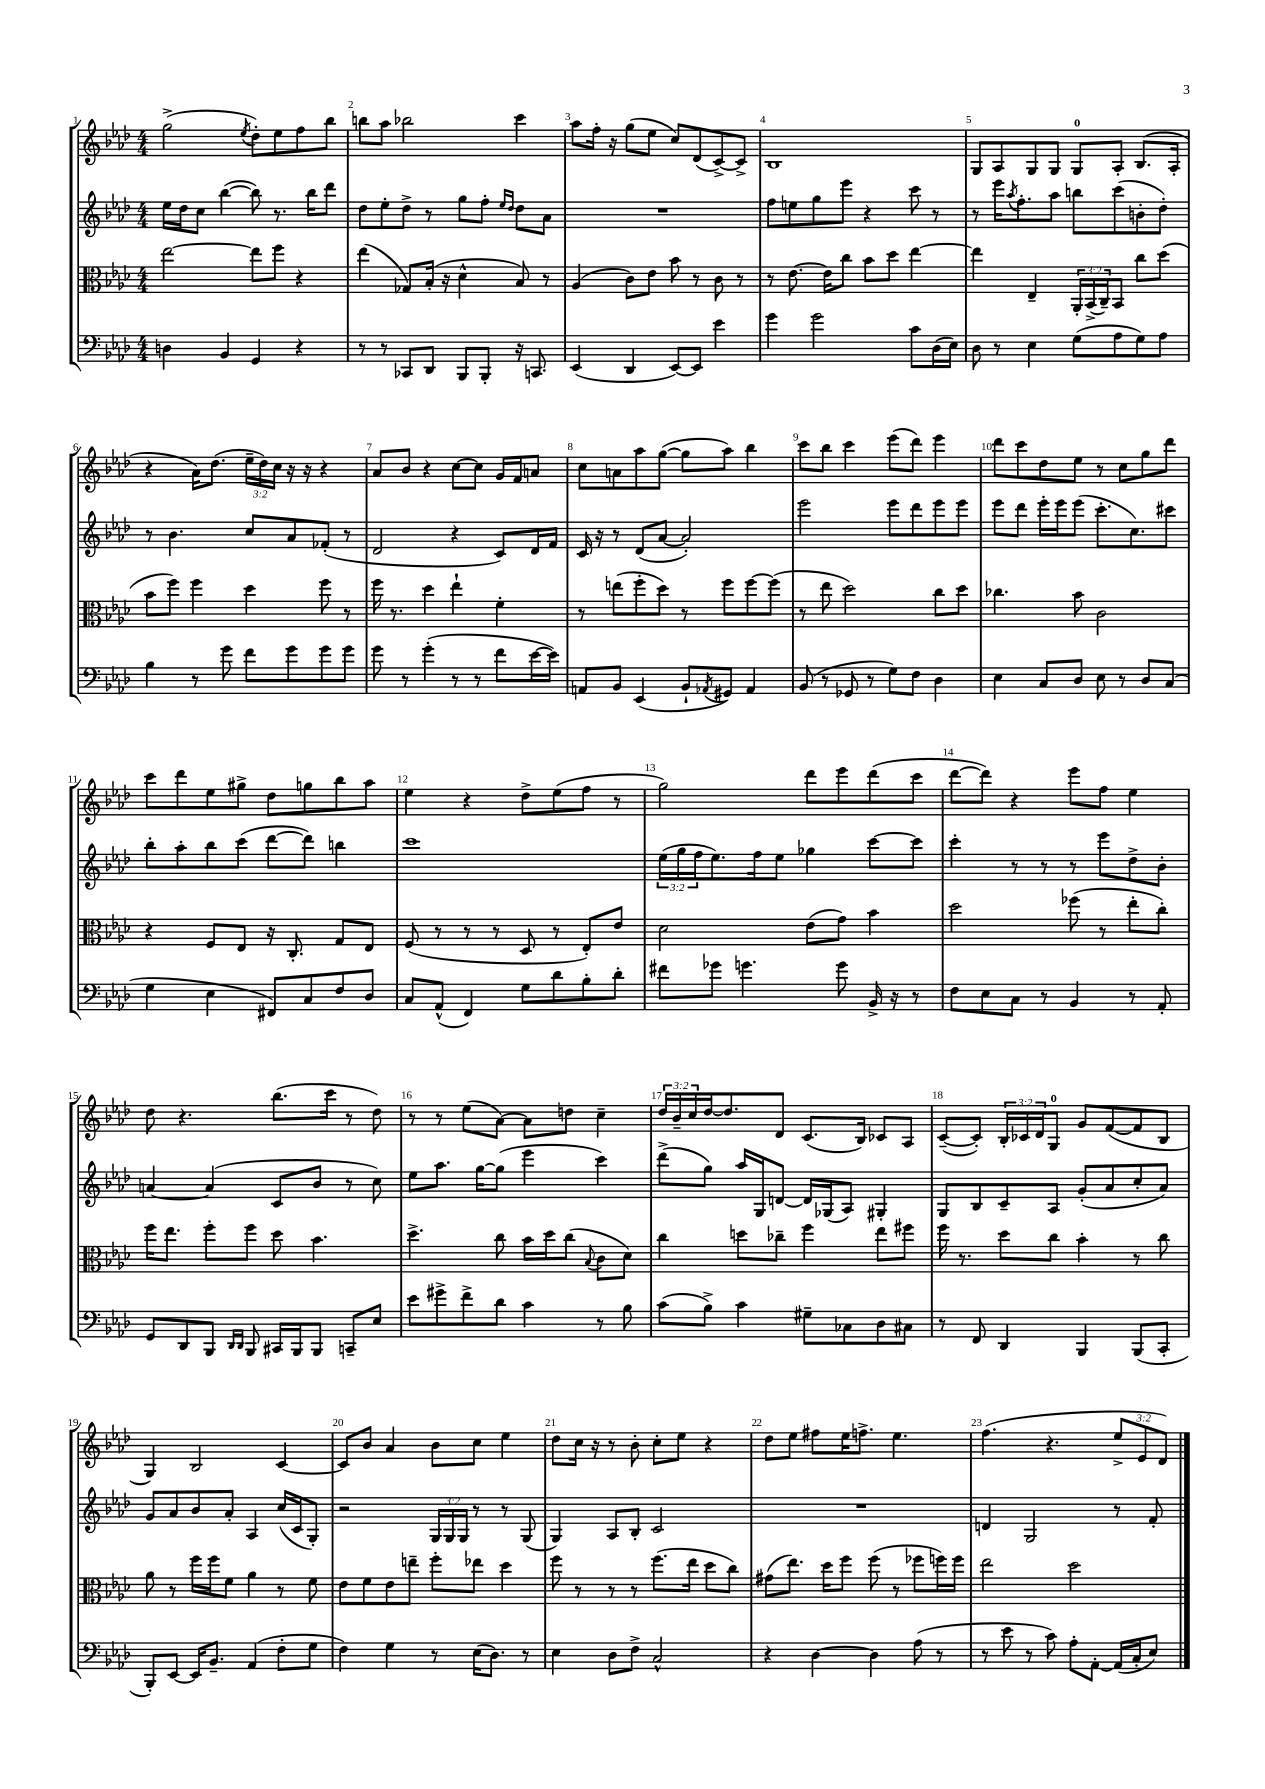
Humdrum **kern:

**kern	**kern	**kern	**kern
*staff4	*staff3	*staff2	*staff1
*clefF4	*clefC3	*clefG2	*clefG2
*k[b-e-a-d-]	*k[b-e-a-d-]	*k[b-e-a-d-]	*k[b-e-a-d-]
*M4/4	*M4/4	*M4/4	*M4/4
4D	[2ee-	16ee-	(2gg^
.	.	16dd-	.
.	.	8cc	.
4BB-	.	([4bb-	.
.	.	.	8qee-
4GG	8ee-]	8bb-])	8dd-')
.	8ff	8.r	8ee-
4r	4r	.	8ff
.	.	16bb-	.
.	.	8ddd-	8bb-
=	=	=	=
8r	(4ee-	8dd-	8bb
8r	.	8ee-'	8aa-
8CC-	8G-)	8dd-^	2bb-
8DD-	(16B-'	8r	.
.	16r	.	.
8BBB-	4d-^^	8gg	.
8BBB-'	.	8ff'	.
.	.	16qqee-	.
.	.	16qqdd-	.
16r	8B-)	8dd-	4ccc
8.CC	.	.	.
.	8r	8a-	.
=	=	=	=
(4EE-	(4A-	1r	8aa-
.	.	.	16ff'
.	.	.	16r
4DD-	8c)	.	(8gg
.	8e-	.	8ee-
[8EE-)	8b-	.	8cc)
8EE-]	8r	.	(8d-
4e-	8c	.	[8c^)
.	8r	.	8c^]
=	=	=	=
4g	8r	8ff	1B-
.	[8.e-	8ee	.
2g	.	8gg	.
.	16e-]	.	.
.	8cc	8eee-	.
.	8b-	4r	.
.	8dd-	.	.
8c	[4ee-	8ccc	.
(16D-	.	8r	.
16E-)	.	.	.
=	=	=	=
8D-	4ee-]	8r	8G
8r	.	16eee-	8A-
.	.	8qaa-	.
.	.	8.ff'	.
4E-	4E-~	.	8G
.	.	8aa-	8G
(8G	24AA-'	8bb	8G
.	(24BB-^	.	.
.	24C~)	.	.
8A-	8BB-	(8ccc	8A-'
8G)	8cc	8b'	(8.B-
8A-	(8dd-	8dd-')	.
.	.	.	16A-'
=	=	=	=
4B-	8b-	8r	4r
.	8ff)	4.b-	.
8r	4ff	.	16a-)
.	.	.	(8.dd-
8g	.	.	.
8f	4dd-	8cc	24ee-~
.	.	.	24dd-)
.	.	.	24cc
8g	.	8a-	16r
.	.	.	16r
8g	8ff	(8f-'	4r
8g	8r	8r	.
=	=	=	=
8g	16ff	2d-	8a-
.	8.r	.	.
8r	.	.	8b-
(4g'	4dd-	.	4r
8r	4ee-`	4r	[8cc
8r	.	.	8cc]
8f	4f'	8c)	16g
.	.	.	16f
[16e-	.	16d-	8a
16e-])	.	16f	.
=	=	=	=
8AA	8r	16c	8cc
.	.	16r	.
8BB-	(8ee	8r	8a
(4EE-	8ff'	(8d-	8aa-
.	8dd-)	[8a-	([8gg
8BB-`	8r	2a-'])	8gg]
8qAA-	.	.	.
8GG#)	8ff	.	8aa-)
4AA-	[8ff	.	4bb-
.	(8ff]	.	.
=	=	=	=
(8BB-	8r	2eee-	8ccc
8r	8ee-	.	8bb-
8GG-	2dd-)	.	4ccc
8r	.	.	.
8G)	.	8eee-	(8eee-
8F	.	8ddd-	8ddd-)
4D-	8cc	8eee-	4eee-
.	8dd-	8eee-	.
=	=	=	=
4E-	4.cc-	8eee-	8ddd-
.	.	8ddd-	8ccc
8C	.	16eee-'	8dd-
.	.	16eee-	.
8D-	8b-	(8eee-	8ee-
8E-	2c	8.ccc'	8r
8r	.	.	8cc
.	.	8.cc)	.
8D-	.	.	8gg
(8C	.	8ccc#	8ddd-
=	=	=	=
4G	4r	8bb-'	8ccc
.	.	8aa-'	8ddd-
4E-	8F	8bb-	8ee-
.	8E-	(8ccc	8gg#^
8FF#)	16r	[8ddd-	8dd-
.	8.C'	.	.
8C	.	8ddd-])	8gg
8F	8G	4bb	8bb-
8D-	8E-	.	8aa-
=	=	=	=
8C	(8F	1ccc	4ee-
(8AA-^^	8r	.	.
4FF)	8r	.	4r
.	8r	.	.
8G	8D-	.	8dd-^
8d-	8r	.	(8ee-
8B-'	8E-')	.	8ff
8d-'	8e-	.	8r
=	=	=	=
8f#	2d-	(24ee-	2gg)
.	.	24gg	.
.	.	24ff	.
8g-	.	8.ee-)	.
4.g	.	.	.
.	.	16ff	.
.	.	8ee-	.
.	(8e-	4gg-	8ddd-
8g	8g)	.	8eee-
16BB-^	4b-	[8ccc	(8ddd-
16r	.	.	.
8r	.	8ccc]	8ccc
=	=	=	=
8F	2dd-	4ccc'	[8ddd-
8E-	.	.	8ddd-])
8C	.	8r	4r
8r	.	8r	.
4BB-	(8ff-	8r	8eee-
.	8r	8eee-	8ff
8r	8ee-'	8dd-^	4ee-
8AA-'	8cc')	8b-'	.
=	=	=	=
8GG	16ff	[4a	8dd-
.	8.ee-	.	.
8DD-	.	.	4.r
8BBB-	8ff'	(4a]	.
16qqDD-	.	.	.
16qqDD-	.	.	.
8BBB-	8ff	.	.
16CC#	8dd-	8c	(8.bb-
16BBB-	.	.	.
8BBB-	4.b-	8b-	.
.	.	.	16ccc
8CC~	.	8r	8r
8E-	.	8cc)	8dd-)
=	=	=	=
8e-	4.dd-^	8ee-	8r
8g#^	.	8.aa-	8r
8f^	.	.	(8ee-
.	.	[16gg	.
8d-	8cc	(8gg]	[8a-)
4c	16b-	4eee-	8a-]
.	16dd-	.	.
.	(8cc	.	8dd
.	8qqB-	.	.
8r	8c	4ccc)	4cc~
8B-	8d-)	.	.
=	=	=	=
(8c	4cc	(8ddd-^	24dd-
.	.	.	24b-~
.	.	.	24cc
8B-^)	.	8gg)	[16dd-
.	.	.	8.dd-]
4c	8dd	16aa-	.
.	.	16G	.
.	8cc-~	[8d	8d-
8G#~	4ff	16d]	(8.c
.	.	(16G-	.
8C-	.	8A-)	.
.	.	.	16B-)
8D-	8ee-	4G#'	8c-
8C#	8ff#	.	8A-
=	=	=	=
8r	16ff	8G	([8c~
.	8.r	.	.
8FF	.	8B-	8c'])
4DD-	8dd-	8c~	24B-'
.	.	.	24c-
.	.	.	24d-
.	8cc	8A-	8G
4BBB-	4b-'	(8g'	8g
.	.	8a-	([8f
(8BBB-	8r	8cc'	8f]
8CC'	8cc	8a-)	8B-
=	=	=	=
8BBB-')	8a-	8g	4G)
[8EE-	8r	8a-	.
16EE-]	16ff	8b-	2B-
8.BB-~	16ff	.	.
.	8f	8a-'	.
(4AA-	4a-	4A-	.
8F'	8r	(16cc	[4c
.	.	16c	.
8G	8f	8G')	.
=	=	=	=
4F)	8e-	2r	8c]
.	8f	.	8b-
4G	8e-	.	4a-
.	8ee~	.	.
8r	8ff'	24G	8b-
.	.	24G	.
.	.	24G	.
(16E-	8ee-	8r	8cc
8.D-)	.	.	.
.	4dd-	8r	4ee-
8r	.	(8G	.
=	=	=	=
4E-	8ff	4G)	8dd-
.	8r	.	16cc
.	.	.	16r
8D-	8r	8A-	8r
8F^	8r	8B-'	8b-'
2C^^	(8.ff	2c	8cc'
.	.	.	8ee-
.	16ee-	.	.
.	8dd-	.	4r
.	8cc)	.	.
=	=	=	=
4r	(8g#	1r	8dd-
.	8.ee-)	.	8ee-
[4D-	.	.	8ff#
.	16dd-	.	.
.	8ff	.	16ee-
.	.	.	8.ff^
4D-]	(8ff	.	.
.	8r	.	4.ee-
(8A-	8ff-	.	.
8r	16ff)	.	.
.	16ff	.	.
=	=	=	=
8r	2ee-	4d	(4.ff
8e-	.	.	.
8r	.	2G	.
8c)	.	.	4.r
8A-'	2dd-	.	.
[8AA-'	.	.	.
(16AA-]	.	8r	12ee-^
16C'	.	.	.
.	.	.	12e-
8E-)	.	8f'	.
.	.	.	12d-)
==	==	==	==
*-	*-	*-	*-
